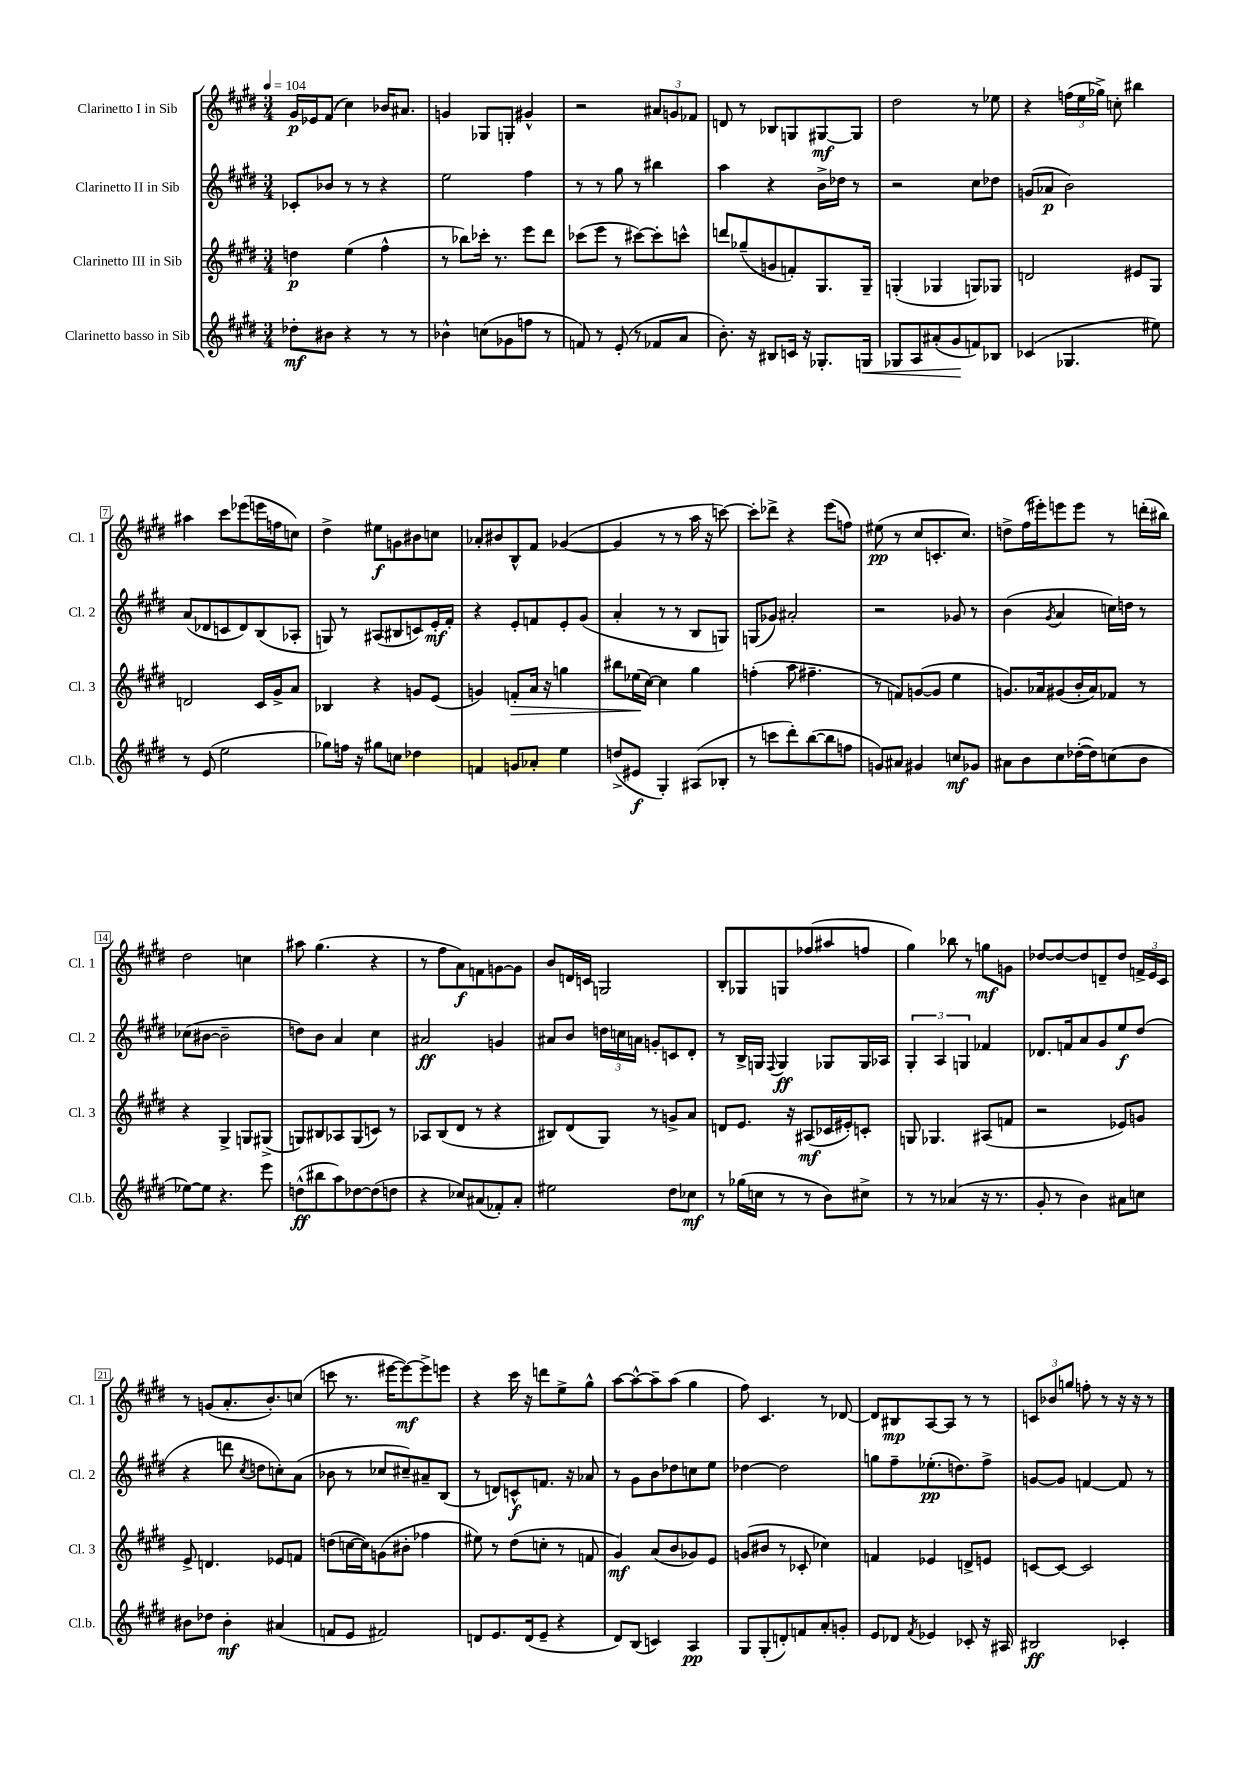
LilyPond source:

<<
\new StaffGroup <<
\new Staff = "s0" \with { instrumentName = "Clarinetto I in Sib" shortInstrumentName = "Cl. 1" } {
    \clef treble \key e \major \numericTimeSignature \time 3/4 \tempo 4 = 104
    \autoBeamOff gis'16[\p ees'16 fis'8]( cis''4) bes'16[ ais'8.] |
    g'4 ges8[ g8]-. gis'4-^ |
    r2 \tuplet 3/2 { ais'8[ g'8 fes'8] } |
    d'8 r8 bes8[ g8 gis8~\mf gis8] |
    dis''2 r8 ees''8 |
    r4 \tuplet 3/2 { f''16[( e''16 ges''16]->) } c''8-. bis''4 |
    ais''4 cis'''8[ ees'''8( e'''16 f''16 c''8]) |
    dis''4-> eis''8[\f g'8 bis'8 c''8] |
    aes'8[-. bis'8 b8-^ fis'8] ges'4~( |
    ges'4 r8 r8 a''16 r16 c'''8~) |
    c'''8[-. des'''8]-> r4 e'''8[( f''8]) |
    eis''8\pp( r8 cis''8[ c'8.-. cis''8.]) |
    d''8[-> fis''16( eis'''16-.) e'''8 e'''8] r8 d'''16[-.( bis''16]) |
    dis''2 c''4 |
    ais''8 gis''4.( r4 |
    r8 fis''8[ a'8\f) f'8 g'8~ g'8] |
    b'8[ d'16 c'16] g2 |
    b8[-. ges8 g8 fes''8( ais''8 f''8] |
    gis''4) bes''8 r8 g''8[\mf g'8] |
    des''8[~ des''8~ des''8 d'8-- des''8] \tuplet 3/2 { f'16[-> e'16 cis'16] } |
    r8 g'8[( a'8.-. b'8.-.) c''8]( |
    c'''8 r8. eis'''16[~ eis'''8~\mf) eis'''8-> e'''8] |
    r4 cis'''16 r16 d'''8[ e''8-> gis''8]-^ |
    a''8[~ a''8~-^ a''8-- a''8]( gis''4 |
    fis''8) cis'4. r8 des'8~ |
    des'8[ bis8\mp a8~ a8] r8 r8 |
    \tuplet 3/2 { c'8[ bes'8 g''8] } f''8-. r8 r16 r16 r8 \bar "|." |
}
\new Staff = "s1" \with { instrumentName = "Clarinetto II in Sib" shortInstrumentName = "Cl. 2" } {
    \clef treble \key e \major \numericTimeSignature \time 3/4
    \autoBeamOff ces'8[-. bes'8] r8 r8 r4 |
    e''2 fis''4 |
    r8 r8 gis''8 r8 bis''4 |
    a''4 r4 b'16[-> des''16] r8 |
    r2 cis''8[ des''8] |
    g'8[( aes'8]\p b'2) |
    a'8[( des'8 c'8 des'8) b8( aes8]-. |
    g8) r8 ais8[( bis8 c'8) e'16-.\mf fis'16]-. |
    r4 e'8[-. f'8 e'8-. gis'8]( |
    a'4-. r8 r8 b8[ g8]) |
    g8[( ges'8]) ais'2-. |
    r2 ges'8 r8 |
    b'4( \acciaccatura { gis'8 } a'4 c''16[) d''16] r8 |
    ces''8[( bis'8]~ bis'2-- |
    d''8[) b'8] a'4 cis''4 |
    ais'2\ff g'4 |
    ais'8[ b'8] \tuplet 3/2 { d''16[ c''16 a'16] } g'8[-. c'8 dis'8]-. |
    r8 b16[-> g16] \appoggiatura { fis8 } g4\ff ges8[ ges16 aes16] |
    \tuplet 3/2 { gis4-. a4 g4 } fes'4 |
    des'8.[ f'16 a'8 gis'8 e''8\f dis''8]( |
    r4 d'''8 \acciaccatura { cis''8 } d''8[ c''8-.) a'8]( |
    bes'8 r8 ces''8[ cis''8--) ais'8-- b8]( |
    r8 d'8[) c'8-^\f f'8.] r16 aes'8 |
    r8 gis'8[ b'8 des''8 c''8 e''8] |
    des''4~ des''2 |
    g''8[ fis''8-- ees''8.-.\pp( d''8.) fis''8]-> |
    g'8[~ g'8] f'4~ f'8 r8 \bar "|." |
}
\new Staff = "s2" \with { instrumentName = "Clarinetto III in Sib" shortInstrumentName = "Cl. 3" } {
    \clef treble \key e \major \numericTimeSignature \time 3/4
    \autoBeamOff d''4\p e''4( fis''4-^ |
    r8 bes''8[) ces'''16]-. r8. e'''8[ dis'''8] |
    ces'''8[( e'''8] r8 cis'''8[~) cis'''8-. c'''8]-^ |
    d'''8[ ges''8--( g'8 f'8-.) gis8. gis16]-- |
    g4-.( ges4 g8[) ges8] |
    d'2 eis'8[ gis8] |
    d'2 cis'16[ gis'16-> a'8] |
    bes4 r4 g'8[ e'8]( |
    g'4) f'8[-.\> a'16] r16 g''4 |
    bis''8[ ees''16\!( cis''16]~) cis''4 gis''4 |
    f''4-.( a''8 fis''4.-- |
    r8 f'8[) g'8~( g'8] e''4 |
    g'8.[) aes'16 gis'8( b'16-. aes'16) fes'8] r8 |
    r4 gis4-> g8[ gis8]->( |
    g8[) bis8 aes8 g8( c'8]) r8 |
    aes8[ b8( dis'8] r8 r4 |
    bis8[) dis'8( gis8]) r8 g'8[-> a'8] |
    d'8[ e'8.] r16 ais8[\mf( ces'16 eis'16-.) c'8]-. |
    g8 ges4. ais8[( f'8] |
    r2 ees'8[) g'8] |
    e'8-> d'4. ees'8[ f'8] |
    d''8[( c''16~ c''16) g'8( bis'8]-. fes''4 |
    eis''8) r8 dis''8[( c''8]-. r8 f'8 |
    gis'4\mf) a'8[( b'8 ges'8) e'8] |
    g'8[( bis'8] r8 ces'8-. ces''4) |
    f'4 ees'4 d'8[-> e'8] |
    c'8[~ c'8]~ c'2 \bar "|." |
}
\new Staff = "s3" \with { instrumentName = "Clarinetto basso in Sib" shortInstrumentName = "Cl.b." } {
    \clef treble \key e \major \numericTimeSignature \time 3/4
    \autoBeamOff des''8[-.\mf bis'8] r4 r8 r8 |
    bes'4-^ c''8[( ges'8 f''8] r8 |
    f'8) r8 e'8-.( r8 fes'8[ a'8] |
    b'8.-.) r16 bis8[ c'16] r16 ges8.[-. g16]\< |
    ges8[ a8 ais'8-.( gis'8\! f'8) bes8] |
    ces'4( ges4. eis''8) |
    r8 e'8( e''2 |
    ges''8[) f''16] r16 gis''8[ c''8] des''4 |
    f'4 g'8[ aes'8]-. e''4 |
    d''8[->( eis'8]\f gis4-.) ais8[( bes8]-. |
    r8 c'''8[ dis'''8-.) b''8~( b''8 f''8] |
    g'8[) ais'8] gis'4 c''8[\mf ges'8] |
    ais'8[ b'8 cis''8 des''16~-.( des''16) c''8( b'8] |
    ees''8[~) ees''8] r4. e'''8 |
    d''8[-^\ff( bis''8 a''8) des''8~ des''8( d''8] |
    r4 ces''8[) ais'8( fes'8-.) ais'8]-. |
    eis''2 dis''8[ ces''8]\mf |
    r8 ges''16[( c''16] r8 r8 b'8[) cis''8]-> |
    r8 r8 aes'4( r16 r8. |
    gis'8-. r8 b'4) ais'8[ c''8] |
    bis'8[ des''8] bis'4-.\mf ais'4( |
    f'8[ e'8] fis'2) |
    d'8[ e'8. d'16( e'8]-- r4 |
    dis'8[) b8]( c'4) a4\pp |
    gis8[ gis8-.( d'8-.) f'8 a'8-. g'8]-. |
    e'8[ des'8] \acciaccatura { fis'8 } ees'4 ces'8-. r16 ais16 |
    bis2\ff ces'4-. \bar "|." |
}
>>
>>
\layout { \context { \Score \override BarNumber.stencil = #(make-stencil-boxer 0.1 0.3 ly:text-interface::print) } }
